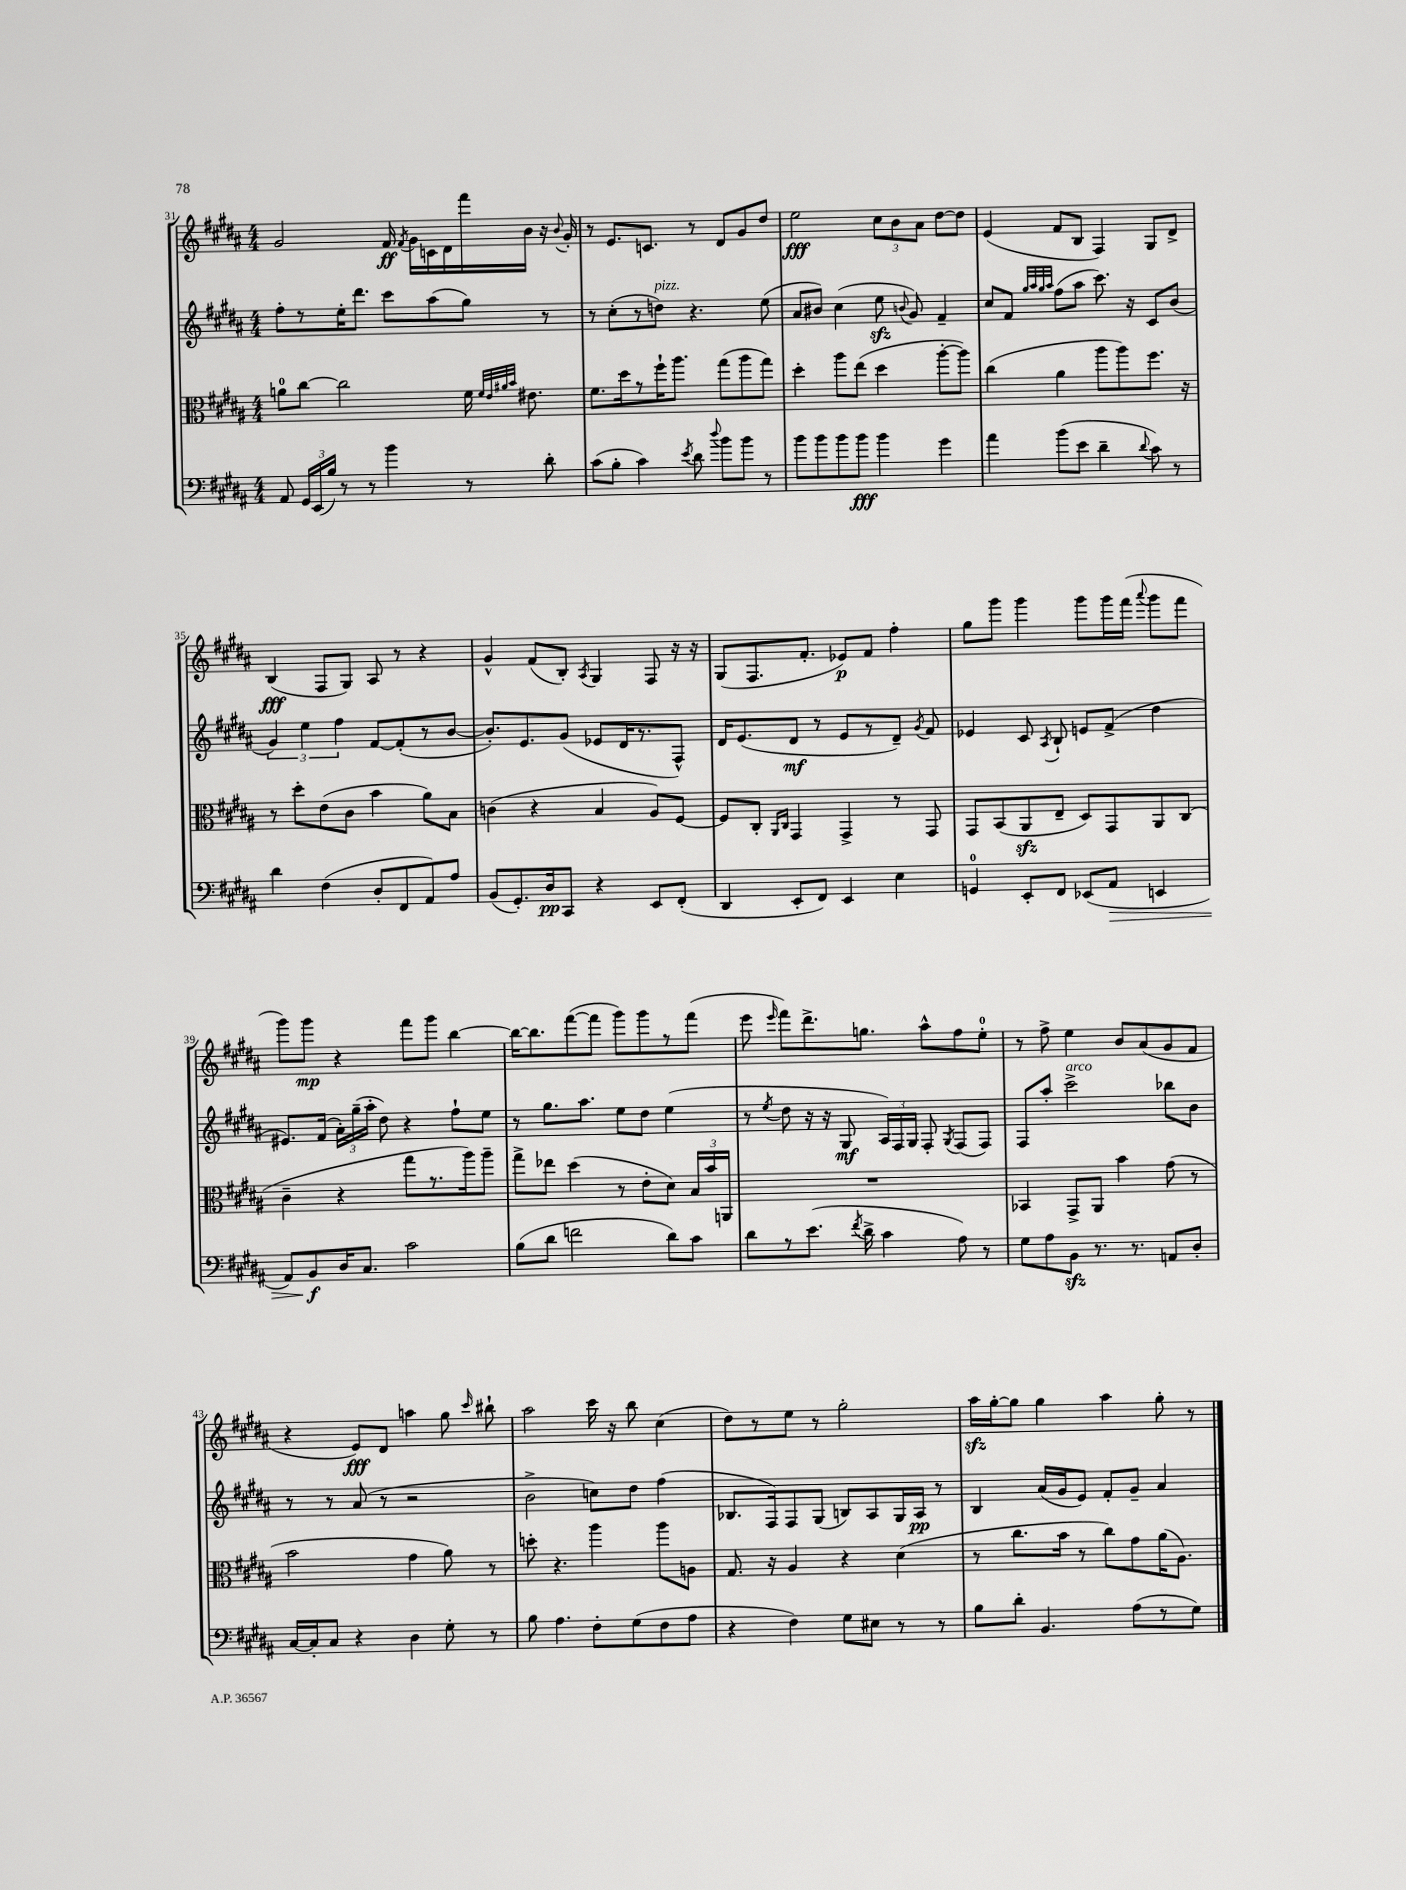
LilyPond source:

<<
\new StaffGroup <<
\new Staff = "s0" {
    \clef treble \key b \major \numericTimeSignature \time 4/4
    \autoBeamOff gis'2 fis'16\ff \acciaccatura { fis'8 } gis'16[ c'16 dis'16 fis'''16 b'16] r16 \appoggiatura { b'8 } gis'16-. |
    r8 e'8.[ c'8.] r8 dis'8[ gis'8 dis''8] |
    e''2\fff \tuplet 3/2 { cis''8[ b'8 ais'8] } dis''8[~ dis''8] |
    e'4( fis'8[ b8] fis4) gis8[ dis'8]-> |
    b4\fff( fis8[ gis8]) ais8 r8 r4 |
    gis'4-^ fis'8[( b8]-.) \acciaccatura { ais8 } gis4 fis8 r16 r16 |
    gis8[( fis8. fis'8.]-. ees'8[\p) fis'8] fis''4-. |
    gis''8[ gis'''8] gis'''4 gis'''8[ gis'''16 fis'''16]( \appoggiatura { ais'''8 } gis'''8[ fis'''8] |
    gis'''8[) gis'''8]\mp r4 fis'''8[ gis'''8] b''4~ |
    b''16[~ b''8. fis'''8~( fis'''8] gis'''8[) gis'''8 r8 fis'''8]( |
    e'''8 \grace { e'''16 } fis'''8[) dis'''8.-> g''8.] ais''8[-^ fis''8 e''8]-0-. |
    r8 fis''8-> e''4 b'8[ ais'8( gis'8 fis'8] |
    r4 e'8[\fff) dis'8] a''4 gis''8 \grace { cis'''16 } bis''8-! |
    ais''2 cis'''16 r16 b''8 cis''4( |
    dis''8[) r8 e''8] r8 gis''2-. |
    ais''16[\sfz gis''16~-. gis''8] gis''4 ais''4 gis''8-. r8 \bar "|." |
}
\new Staff = "s1" {
    \clef treble \key b \major \numericTimeSignature \time 4/4
    \autoBeamOff fis''8[-. r8 e''16-. dis'''8.] cis'''8[ ais''8( gis''8]) r8 |
    r8 cis''8[-.( r8 d''8]^\markup { \italic "pizz." }) r4. e''8( |
    ais'8[ bis'8]) cis''4( e''8\sfz \appoggiatura { b'8 } gis'8) fis'4-- |
    cis''8[ fis'8] \grace { gis''32[ ais''32 gis''32 ais''32] } fis''8[( ais''8] cis'''8.) r16 cis'8[ b'8]( |
    \tuplet 3/2 { gis'4) e''4 fis''4 } fis'8[~ fis'8-.( r8 b'8]~ |
    b'8.[-.) e'8. gis'8]( ees'8[ dis'16 r8. fis8]-^) |
    dis'16[ e'8.( dis'8]\mf r8 e'8[ r8 dis'8]--) \acciaccatura { gis'8 } fis'8 |
    ees'4 cis'8 \acciaccatura { ais8 } b8-! e'8[ fis'8]->( dis''4 |
    eis'8.[) fis'16]( \tuplet 3/2 { ais'16[-.) gis''16--( ais''16]-. } dis''8) r4 fis''8[-! e''8] |
    r8 gis''8.[ ais''8.] e''8[ dis''8] e''4( |
    r8 \acciaccatura { e''8 } dis''8 r16 r16 gis8\mf \tuplet 3/2 { ais16[) fis16 gis16] } fis8-. \acciaccatura { gis8 } fis8[( fis8]) |
    fis8[ ais''8]-. cis'''2->^\markup { \italic "arco" } bes''8[ b'8] |
    r8 r8 ais'8( r8 r2 |
    b'2-> c''8[) dis''8] fis''4( |
    bes8.[ fis16) fis8 gis8]( b8[) ais8 gis16 ais16]\pp r8 |
    b4 ais'16[( gis'16 e'8]) fis'8[-. gis'8]-- ais'4 \bar "|." |
}
\new Staff = "s2" {
    \clef alto \key b \major \numericTimeSignature \time 4/4
    \autoBeamOff a'8[-0 cis''8]~ cis''2 fis'16 \grace { fis'32[ e'32 ais'32 b'32] } eis'8. |
    fis'8.[ dis''16 r8 fis''16-! ais''8.] gis''8[( ais''8 gis''8]) |
    dis''4-. ais''8[ e''8]( dis''4 ais''8[~-. ais''8]) |
    cis''4( ais'4 ais''8[ ais''8) fis''8.] r16 |
    r8 dis''8[-. e'8( cis'8] b'4 ais'8[) b8] |
    c'4( r4 b4 ais8[) fis8]~ |
    fis8[ cis8]-. \grace { ais,16[ cis16] } gis,4 gis,4-> r8 gis,8 |
    gis,8[ b,8( ais,8\sfz e8]-- dis8[) gis,8 ais,8 cis8]( |
    cis'4-- r4 gis''8[ r8. ais''16) ais''8]-- |
    gis''8[-> ees''8] dis''4( r8 e'8[-. dis'8]) \tuplet 3/2 { b16[ b'16 a,16] } |
    R1 |
    bes,4 gis,8[-> ais,8] b'4 gis'8( r8 |
    b'2 gis'4 ais'8) r8 |
    d''8-. r4. ais''4 ais''8[ a8] |
    gis8. r16 ais4 r4 dis'4( |
    r8 cis''8.[ b'16] r8 cis''8[) gis'8 ais'16( ais8.]) \bar "|." |
}
\new Staff = "s3" {
    \clef bass \key b \major \numericTimeSignature \time 4/4
    \autoBeamOff ais,8 \tuplet 3/2 { gis,16[ e,16( b16]) } r8 r8 b'4 r8 dis'8-. |
    cis'8[( b8]-. cis'4) \acciaccatura { e'8 } dis'8 \appoggiatura { dis''8 } b'8[ b'8] r8 |
    b'8[ b'8 b'8 b'8]\fff b'4 gis'4 |
    ais'4 b'8[( e'8] dis'4-- \appoggiatura { dis'8 } cis'8) r8 |
    dis'4 fis4( dis8[-. fis,8 ais,8) ais8] |
    b,8[( gis,8.-.) dis16\pp cis,8] r4 e,8[ fis,8]-.( |
    dis,4 e,8[-. fis,8]) e,4 e4 |
    g,4-0 e,8[-. fis,8] ees,8[( ais,8]\> e,4 |
    ais,8[) b,8\f\! dis16 cis8.] cis'2 |
    b8[( dis'8] f'2 dis'8[) cis'8] |
    dis'8[ r8 e'8.]( \acciaccatura { fis'8 } dis'16-> cis'4 ais8) r8 |
    gis8[ ais8 b,8]\sfz r8. r8. a,8[ dis8]-. |
    cis16[~ cis16-. cis8] r4 dis4 gis8-. r8 |
    b8 ais4. fis8[-. gis8( fis8 ais8] |
    r4 fis4) gis8[ eis8] r8 r8 |
    b8[ dis'8]-. b,4. ais8[( r8 gis8]) \bar "|." |
}
>>
>>
\layout { \context { \Score currentBarNumber = #31 } }
